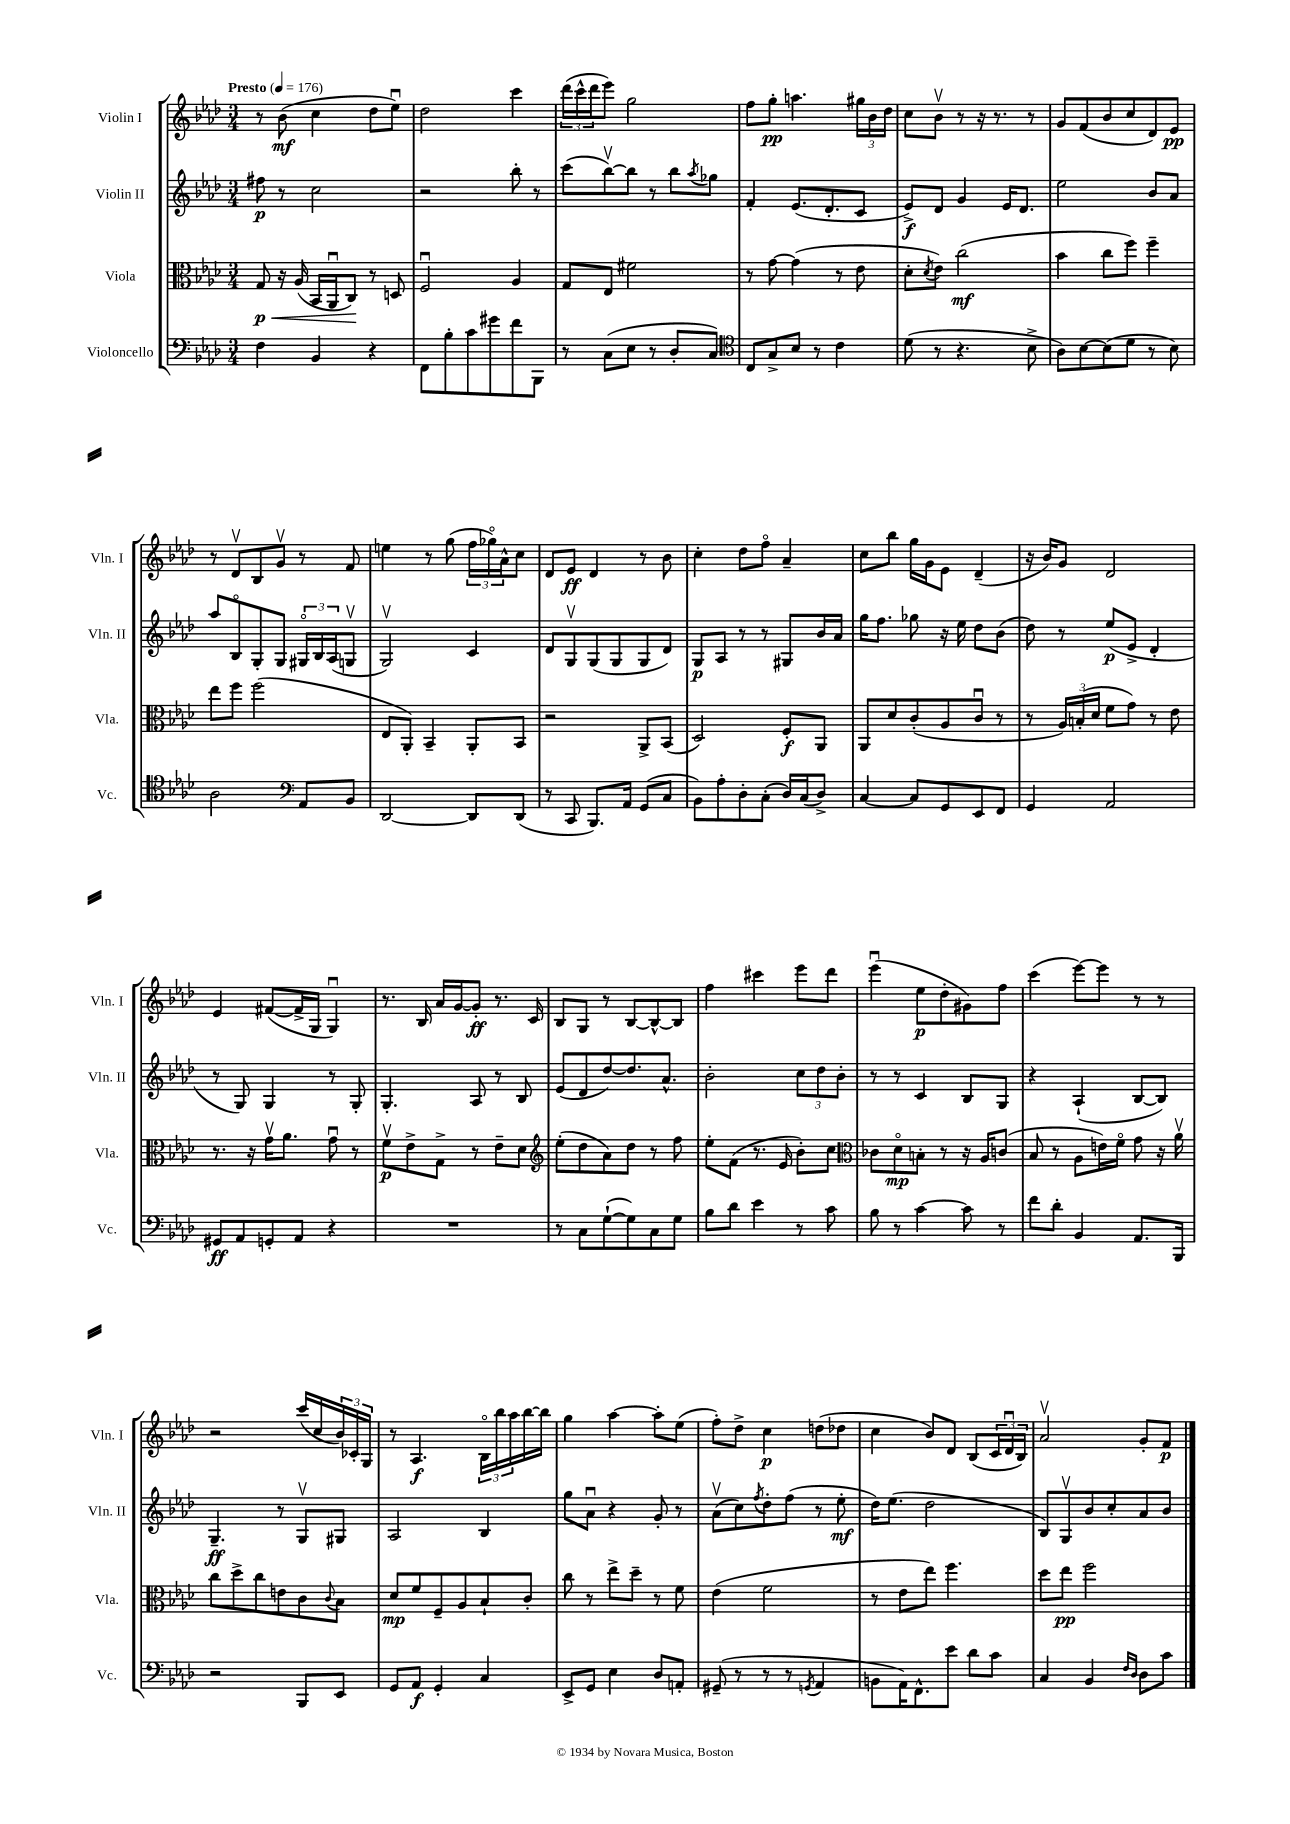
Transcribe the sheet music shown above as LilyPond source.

<<
\new StaffGroup <<
\new Staff = "s0" \with { instrumentName = "Violin I" shortInstrumentName = "Vln. I" } {
    \clef treble \key aes \major \numericTimeSignature \time 3/4 \tempo "Presto" 4 = 176
    r8 bes'8\mf( c''4 des''8 ees''8\downbow) |
    des''2 c'''4 |
    \tuplet 3/2 { des'''16( c'''16-^ des'''16 } ees'''8) g''2 |
    f''8 g''8-.\pp a''4. \tuplet 3/2 { gis''16 bes'16 des''16 } |
    c''8 bes'8\upbow r8 r16 r8. r8 |
    g'8 f'8( bes'8 c''8 des'8) ees'8\pp |
    r8 des'8\upbow bes8 g'8\upbow r8 f'8 |
    e''4 r8 g''8( \tuplet 3/2 { f''16 ges''16\flageolet) aes'16-^ } c''8 |
    des'8 ees'8\ff des'4 r8 bes'8 |
    c''4-. des''8 f''8\flageolet aes'4-- |
    c''8 bes''8 g''16 g'16 ees'8 des'4--( |
    r16 bes'16) g'8 des'2 |
    ees'4 fis'8~( fis'16-> g16 g4\downbow) |
    r8. bes16 aes'16 g'16~ g'8-.\ff r8. c'16 |
    bes8 g8 r8 bes8~ bes8~-^ bes8 |
    f''4 cis'''4 ees'''8 des'''8 |
    ees'''4\downbow( ees''8\p des''8-. gis'8) f''8 |
    c'''4( ees'''8~) ees'''8 r8 r8 |
    r2 c'''16( c''16 \tuplet 3/2 { bes'16) ces'16-. g16 } |
    r8 aes4.\f \tuplet 3/2 { bes16\flageolet bes''16 aes''16 } bes''16~ bes''16 |
    g''4 aes''4~ aes''8-. ees''8( |
    f''8-.) des''8-> c''4\p d''8( des''8 |
    c''4 bes'8) des'8 bes8( \tuplet 3/2 { c'16 des'16\downbow bes16) } |
    aes'2\upbow g'8-. f'8\p \bar "|." |
}
\new Staff = "s1" \with { instrumentName = "Violin II" shortInstrumentName = "Vln. II" } {
    \clef treble \key aes \major \numericTimeSignature \time 3/4
    fis''8\p r8 c''2 |
    r2 bes''8-. r8 |
    c'''8( bes''8~\upbow) bes''8 r8 bes''8 \acciaccatura { aes''8 } ges''8 |
    f'4-. ees'8.( des'8.-. c'8 |
    ees'8->\f) des'8 g'4 ees'16 des'8. |
    ees''2 bes'8 aes'8 |
    aes''8 bes8\flageolet g8-. g8 \tuplet 3/2 { gis16\flageolet bes16 aes16( } g8\upbow |
    g2\upbow) c'4 |
    des'8 g8\upbow g8( g8 g8 des'8) |
    g8\p aes8 r8 r8 gis8 bes'16 aes'16 |
    g''16 f''8. ges''8 r16 ees''16 des''8 bes'8( |
    des''8) r8 ees''8\p( ees'8-> des'4-. |
    r8 g8) g4 r8 g8-. |
    g4.-. aes8 r8 bes8 |
    ees'8( des'8 des''8~) des''8. aes'8.-^ |
    bes'2-. \tuplet 3/2 { c''8 des''8 bes'8-. } |
    r8 r8 c'4 bes8 g8 |
    r4 aes4-!( bes8~ bes8) |
    g4.--\ff r8 g8\upbow gis8 |
    aes2 bes4 |
    g''8 aes'8\downbow r4 g'8-. r8 |
    aes'8\upbow( c''8) \acciaccatura { f''8 } des''8-. f''8( r8 ees''8-.\mf |
    des''16) ees''8.( des''2 |
    bes8) g8\upbow bes'8 c''8-. aes'8 bes'8 \bar "|." |
}
\new Staff = "s2" \with { instrumentName = "Viola" shortInstrumentName = "Vla." } {
    \clef alto \key aes \major \numericTimeSignature \time 3/4
    g8\p\< r16 aes16( bes,16 aes,16\downbow c8\!) r8 d8 |
    f2\downbow aes4 |
    g8 ees8 fis'2 |
    r8 g'8~ g'4( r8 ees'8 |
    des'8-. \acciaccatura { des'8 } ees'8) c''2\mf( |
    bes'4 c''8 f''8) f''4-- |
    ees''8 f''8 f''2( |
    ees8 aes,8-.) bes,4-- aes,8-. bes,8 |
    r2 aes,8-> bes,8( |
    des2) f8-.\f aes,8 |
    aes,8 des'8 c'8-.( aes8 c'8\downbow r8 |
    r8 \tuplet 3/2 { aes16) b16-.( des'16 } f'8 g'8) r8 ees'8 |
    r8. r16 g'16\upbow aes'8. g'8\downbow r8 |
    f'8\upbow\p ees'8-> g8-> r8 ees'8-- des'8 |
    \clef treble ees''8-.( des''8 aes'8) des''8 r8 f''8 |
    ees''8-. f'8( r8. ees'16 bes'8-.) c''8 |
    \clef alto ces'8 des'8\flageolet\mp b8-. r8 r16 aes16 c'8( |
    bes8 r8 aes8 e'16) f'16\flageolet g'8 r16 aes'16\upbow |
    c''8 des''8-> c''8 e'8 c'8 \appoggiatura { c'8 } bes8 |
    des'8\mp f'8 f8-- aes8 bes8-! c'8-. |
    c''8 r8 ees''8-> des''8-- r8 f'8 |
    ees'4( f'2 |
    r8 ees'8 ees''8) f''4. |
    des''8 ees''8\pp f''2 \bar "|." |
}
\new Staff = "s3" \with { instrumentName = "Violoncello" shortInstrumentName = "Vc." } {
    \clef bass \key aes \major \numericTimeSignature \time 3/4
    f4 bes,4 r4 |
    f,8 bes8-. c'8 gis'8 f'8 bes,,8 |
    r8 c8( ees8 r8 des8-. c8) |
    \clef tenor c8 g8-> bes8 r8 c'4 |
    des'8( r8 r4. bes8-> |
    aes8) bes8~ bes8( des'8 r8 bes8) |
    aes2 \clef bass aes,8 bes,8 |
    des,2~ des,8 des,8( |
    r8 c,8 bes,,8.) aes,16 g,8( c8 |
    bes,8) aes8-. des8-. c8-.( des16) c16( des8->) |
    c4~ c8 g,8 ees,8 f,8 |
    g,4 aes,2 |
    gis,8\ff aes,8 g,8-. aes,8 r4 |
    R2. |
    r8 c8 g8~-!( g8) c8 g8 |
    bes8 des'8 ees'4 r8 c'8 |
    bes8 r8 c'4~ c'8 r8 |
    f'8 des'8-. bes,4 aes,8. bes,,16 |
    r2 bes,,8 ees,8 |
    g,8 aes,8\f g,4-. c4 |
    ees,8-> g,8 ees4 des8 a,8-. |
    gis,8--( r8 r8 r8 \acciaccatura { g,8 } aes,4 |
    b,8 aes,16) f,8.-^ ees'8 des'8 c'8 |
    c4 bes,4 \grace { f16 des16 } des8 c'8 \bar "|." |
}
>>
>>
\layout { \context { \Score \remove "Bar_number_engraver" } }
